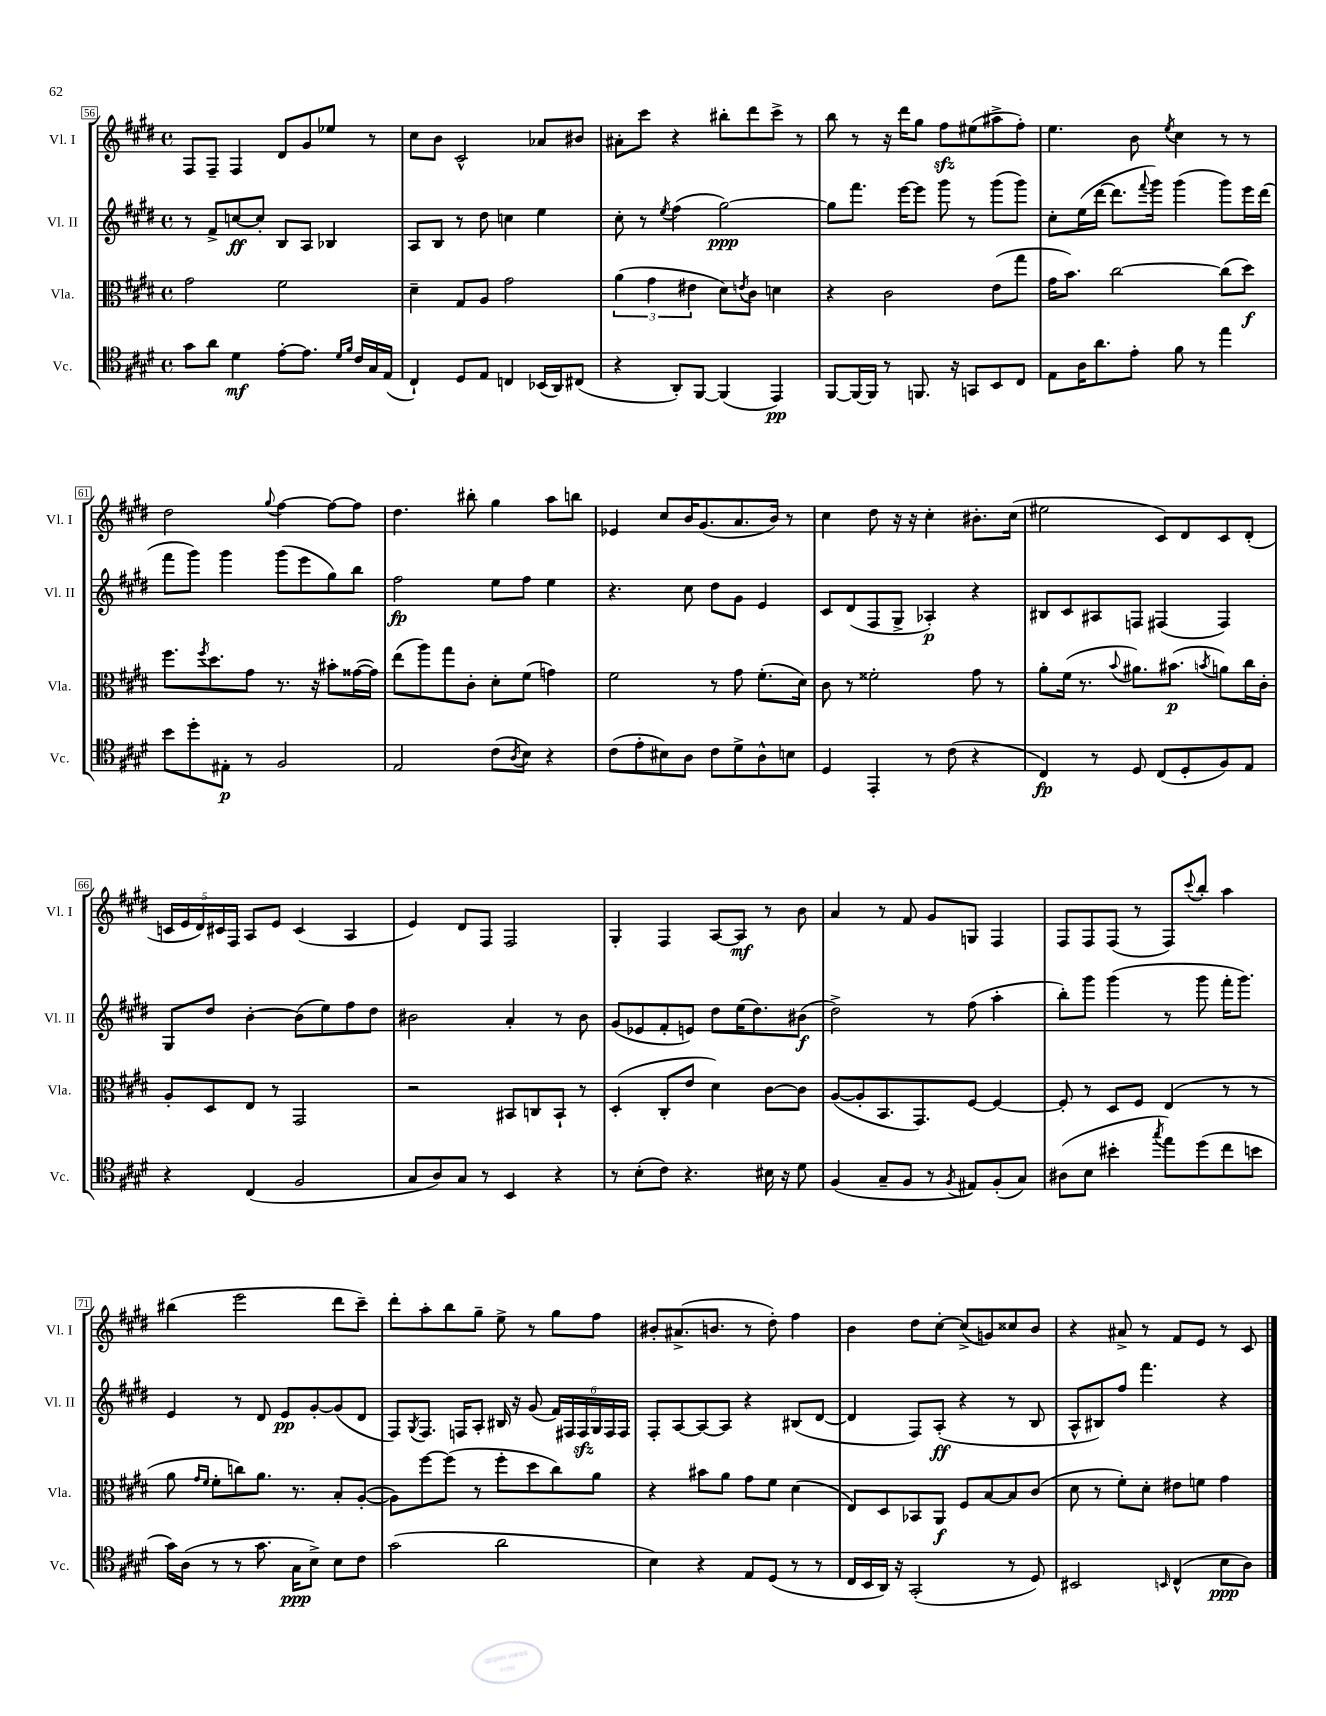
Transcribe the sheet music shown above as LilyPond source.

<<
\new StaffGroup <<
\new Staff = "s0" \with { instrumentName = "Vl. I" shortInstrumentName = "Vl. I" } {
    \clef treble \key e \major \defaultTimeSignature \time 4/4
    fis8 fis8-- fis4 dis'8 gis'8 ees''8 r8 |
    cis''8 b'8 cis'2-^ aes'8 bis'8 |
    ais'8-. cis'''8 r4 bis''8-. dis'''8 cis'''8-> r8 |
    b''8 r8 r16 dis'''16 gis''8 fis''8\sfz eis''8( ais''8-> fis''8-.) |
    e''4. b'8 \acciaccatura { e''8 } cis''4 r8 r8 |
    dis''2 \appoggiatura { gis''8 } fis''4~ fis''8~ fis''8 |
    dis''4. bis''8-. gis''4 a''8 b''8 |
    ees'4 cis''8 b'16 gis'8.( a'8. b'16) r8 |
    cis''4 dis''8 r16 r16 cis''4-. bis'8.-. cis''16( |
    eis''2 cis'8) dis'8 cis'8 dis'8-.( |
    \tuplet 5/4 { c'16 e'16 dis'16) cis'16 fis16 } a8 e'8 cis'4( a4 |
    e'4) dis'8 fis8 fis2 |
    gis4-. fis4 a8~ a8\mf r8 b'8 |
    a'4 r8 fis'8 gis'8 g8 fis4 |
    fis8 fis8 fis8( r8 fis8) \appoggiatura { cis'''8 } b''8-. a''4 |
    bis''4( e'''2 dis'''8 cis'''8--) |
    dis'''8-. a''8-. b''8 gis''8-- e''8-> r8 gis''8 fis''8 |
    bis'8-. ais'8.->( b'8. r8 dis''8-.) fis''4 |
    b'4 dis''8 cis''8~-. cis''8->( g'8) cisis''8 b'8 |
    r4 ais'8-> r8 fis'8 e'8 r8 cis'8 \bar "|." |
}
\new Staff = "s1" \with { instrumentName = "Vl. II" shortInstrumentName = "Vl. II" } {
    \clef treble \key e \major \defaultTimeSignature \time 4/4
    r8 fis'8-> c''8~\ff c''8-. b8 a8 bes4 |
    a8 b8 r8 dis''8 c''4 e''4 |
    cis''8-. r8 \acciaccatura { e''8 } fis''4( gis''2~\ppp) |
    gis''8 fis'''8. e'''16~ e'''8 gis'''8 r8 gis'''8( gis'''8) |
    cis''8-. e''16( dis'''16~ dis'''8. \appoggiatura { fis'''8 } gis'''16) gis'''4( gis'''8) e'''16 dis'''16( |
    fis'''8 gis'''8) gis'''4 gis'''8( e'''8 gis''8) b''8 |
    fis''2\fp e''8 fis''8 e''4 |
    r4. cis''8 dis''8 gis'8 e'4 |
    cis'8 dis'8( fis8 gis8-> aes4-.\p) r4 |
    bis8 cis'8 ais8 f8 fis4( fis4) |
    gis8 dis''8 b'4~-. b'8( e''8) fis''8 dis''8 |
    bis'2 a'4-. r8 bis'8 |
    gis'8( ees'8 fis'8-. e'8) dis''8 e''16( dis''8.) bis'8\f( |
    dis''2->) r8 fis''8( a''4-. |
    b''8-.) gis'''8 gis'''4( r8 gis'''8 fis'''16-. gis'''8.) |
    e'4 r8 dis'8 e'8\pp gis'8~-. gis'8( dis'8 |
    fis8) \acciaccatura { gis8 } fis8. f16 a8-. bis16 r16 gis'8( \tuplet 6/4 { fis'16) fis16 fis16\sfz gis16 fis16 fis16 } |
    fis8-. a8~ a8~ a8 r4 bis8( dis'8~ |
    dis'4 fis8) a8-.\ff( r4 r8 b8 |
    a8-^ bis8) fis''8 fis'''4. r4 \bar "|." |
}
\new Staff = "s2" \with { instrumentName = "Vla." shortInstrumentName = "Vla." } {
    \clef alto \key e \major \defaultTimeSignature \time 4/4
    gis'2 fis'2 |
    dis'4-- gis8 a8 gis'2 |
    \tuplet 3/2 { a'4( gis'4 eis'4 } dis'8) \acciaccatura { e'8 } cis'8 d'4 |
    r4 cis'2 e'8( gis''8 |
    gis'16 b'8.) cis''2~ cis''8( dis''8\f) |
    fis''8. \acciaccatura { fis''8 } dis''8. gis'8 r8. r16 bis'8-. gisis'16~( gisis'16) |
    e''8( a''8) gis''8 cis'8-. dis'8-. fis'8( g'4) |
    fis'2 r8 gis'8 fis'8.-.( dis'16) |
    cis'8 r8 fisis'2-. gis'8 r8 |
    a'8-. fis'16( r8. \appoggiatura { b'8 } ais'8.) bis'8.\p( \acciaccatura { b'8 } a'8) cis''16 cis'16-. |
    a8-. dis8 e8 r8 gis,2 |
    r2 bis,8 c8 bis,8-! r8 |
    dis4-.( cis8-. e'8 dis'4) cis'8~ cis'8 |
    a8~( a8-. b,8. gis,8.) fis8~ fis4~ |
    fis8-. r8 dis8 fis8 e4( r8 r8 |
    a'8 \grace { gis'16 fis'16 } fis'8-. c''8) a'8. r8. b8-. a8~-.( |
    a8) fis''8~ fis''8( r8 fis''8-. dis''8 cis''8) a'8 |
    r4 bis'8 a'8 gis'8 fis'8 dis'4( |
    e8) dis8 bes,8 a,8\f fis8 b8~ b8 cis'8( |
    dis'8 r8 fis'8-.) dis'8-. eis'8 f'8 gis'4 \bar "|." |
}
\new Staff = "s3" \with { instrumentName = "Vc." shortInstrumentName = "Vc." } {
    \clef tenor \key e \major \defaultTimeSignature \time 4/4
    gis'8 a'8 dis'4\mf e'8~-. e'8. \grace { dis'16 fis'16 } cis'16 gis16 e16( |
    cis4-!) dis8 e8 c4 bes,16( a,16) cis8( |
    r4 a,8-.) fis,8~ fis,4( e,4\pp) |
    fis,8~ fis,16~ fis,16 r8 f,8. r16 g,8 b,8 cis8 |
    e8 a16 a'8. e'8-. fis'8 r8 e''4 |
    b'8 dis''8-. eis8-.\p r8 fis2 |
    e2 cis'8( \acciaccatura { a8 } b8) r4 |
    cis'8( e'8-. bis8) a8 cis'8 dis'8-> a8-^ b8 |
    dis4 e,4-. r8 cis'8( r4 |
    cis4\fp) r8 dis8 cis8( dis8-. fis8) e8 |
    r4 cis4( fis2 |
    gis8 a8) gis8 r8 b,4 r4 |
    r8 b8-.( cis'8) r4. bis16 r16 dis'8 |
    fis4( gis8-- fis8 r8 \acciaccatura { fis8 } eis8) fis8-.( gis8) |
    ais8( b8 bis'4-. \acciaccatura { gis''8 } e''8) dis''8( cis''8 b'8 |
    gis'16) a16( r8 r8 gis'8. gis16\ppp b8->) b8 cis'8 |
    gis'2( a'2 |
    b4) r4 e8 dis8( r8 r8 |
    cis16 b,16 a,16) r16 gis,2-.( r8 dis8) |
    bis,2 \grace { b,16 } cis4-^( b8\ppp a8) \bar "|." |
}
>>
>>
\layout { \context { \Score currentBarNumber = #56 \override BarNumber.stencil = #(make-stencil-boxer 0.1 0.3 ly:text-interface::print) } }
